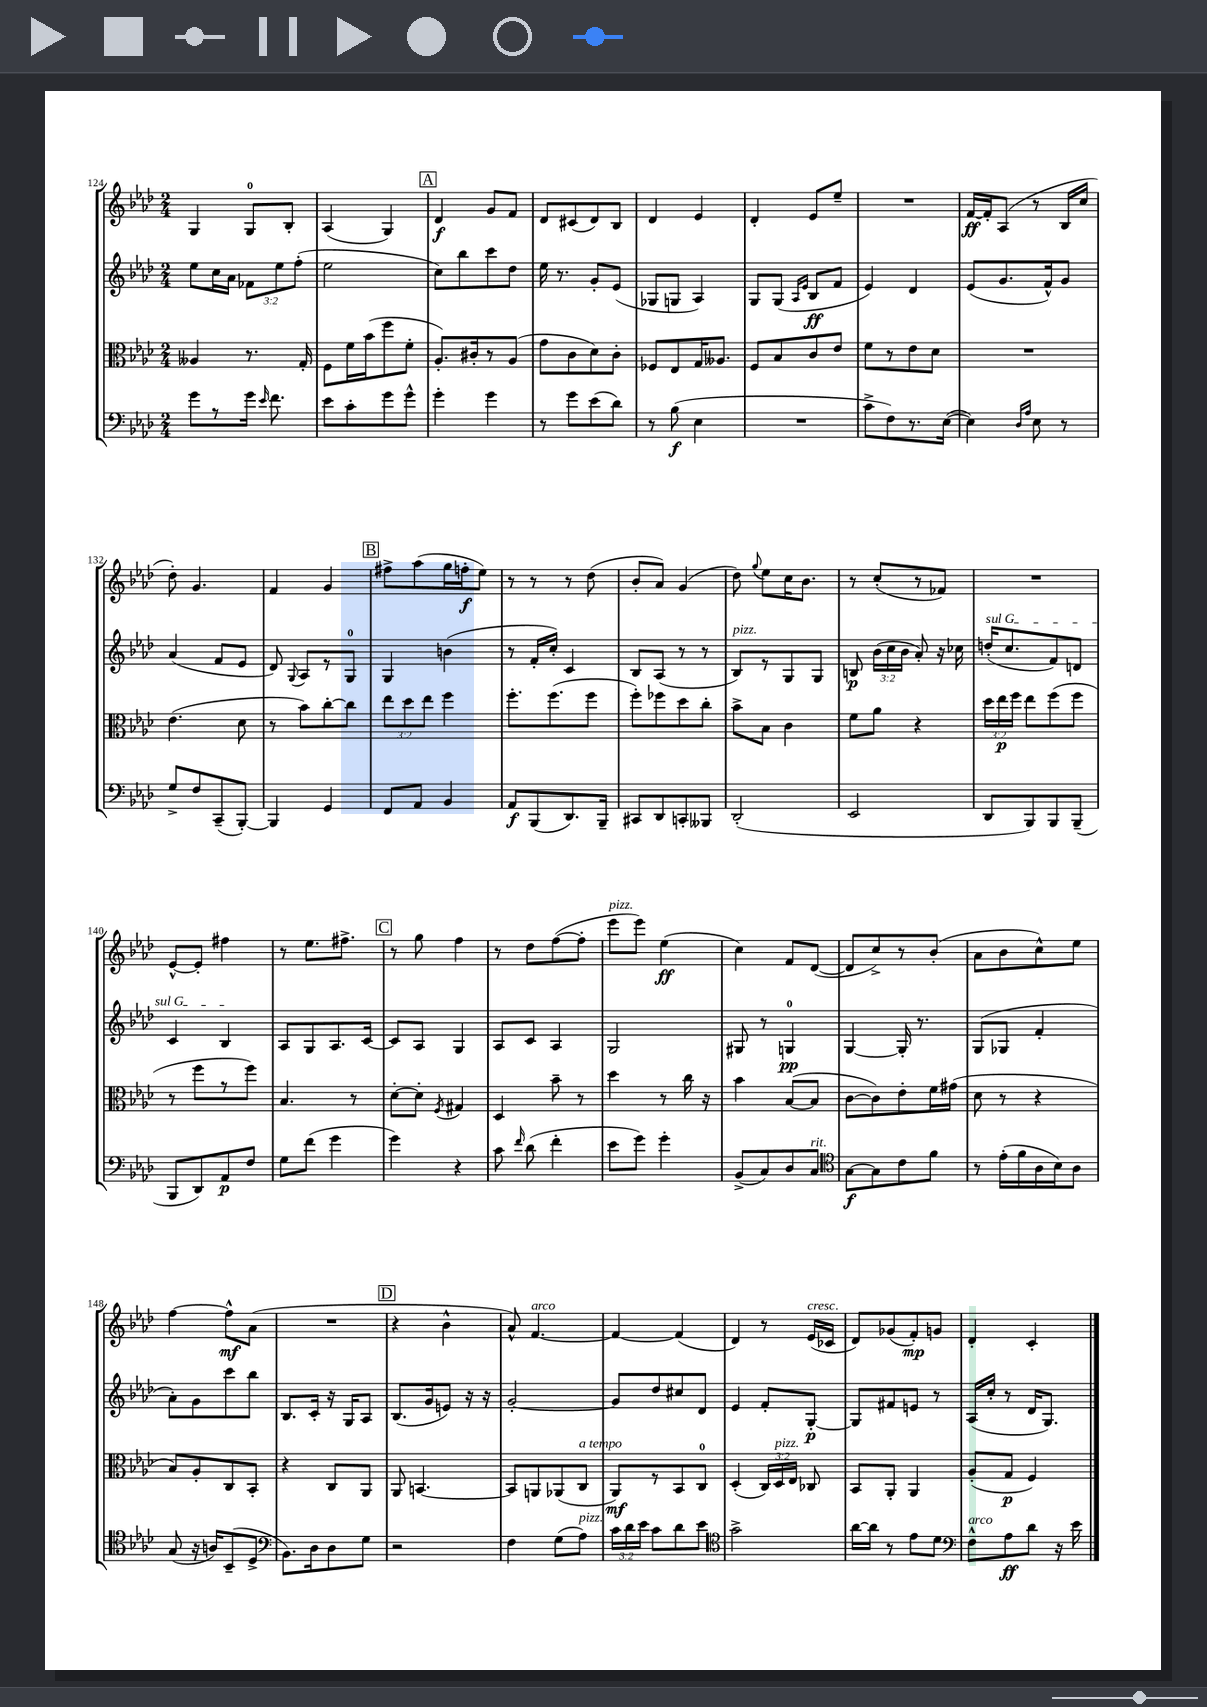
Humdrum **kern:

**kern	**dynam	**kern	**dynam	**kern	**dynam	**kern	**dynam
*part4	*part4	*part3	*part3	*part2	*part2	*part1	*part1
*staff4	*staff4	*staff3	*staff3	*staff2	*staff2	*staff1	*staff1
*clefF4	*	*clefC3	*	*clefG2	*	*clefG2	*
*k[b-e-a-d-]	*	*k[b-e-a-d-]	*	*k[b-e-a-d-]	*	*k[b-e-a-d-]	*
*M2/4	*	*M2/4	*	*M2/4	*	*M2/4	*
=124	=124	=124	=124	=124	=124	=124	=124
8g\L	.	4A--X/	.	8ee-\L	.	4G/	.
8r	.	.	.	16cc\L	.	.	.
.	.	.	.	16a-\JJ	.	.	.
16g\Jk	.	8.r	.	12f-X\L	.	8G/L	.
16qqe-/	.	.	.	.	.	.	.
8.f\	.	.	.	.	.	.	.
.	.	.	.	12ee-\	.	.	.
.	.	.	.	.	.	8B-'/J	.
.	.	.	.	(12ff'\J	.	.	.
.	.	16G'/	.	.	.	.	.
=125	=125	=125	=125	=125	=125	=125	=125
8e-\L	.	8F\L	.	2ee-\	.	(4A-/	.
8c'\	.	16f\L	.	.	.	.	.
.	.	(16b-\J	.	.	.	.	.
8g\	.	8ff\	.	.	.	4G/)	.
8g^^\J	.	8f'\J	.	.	.	.	.
!!LO:REH:place=s1:t=A
=126	=126	=126	=126	=126	=126	=126	=126
4g'\	.	8.A-'/L)	.	8cc\L)	.	4d-/	f
.	.	.	.	8bb-\	.	.	.
.	.	16c#X'/k	.	.	.	.	.
4g\	.	8r	.	8ccc\	.	8g/L	.
.	.	(8A-/J	.	8dd-\J	.	8f/J	.
=127	=127	=127	=127	=127	=127	=127	=127
8r	.	8g\L	.	16ee-\	.	8d-/L	.
.	.	.	.	8.r	.	.	.
8g\L	.	8c\	.	.	.	(8c#X/	.
(8e-\	.	8d-\)	.	8g'/L	.	8d-/)	.
8d-\J)	.	8c'\J	.	(8e-/J	.	8B-/J	.
=128	=128	=128	=128	=128	=128	=128	=128
8r	.	8F-X/L	.	8G-X/L	.	4d-/	.
(8B-\	f	8E-/	.	8Gn/J	.	.	.
4E-\	.	16G/K	.	4A-/)	.	4e-/	.
.	.	8.A--X/J	.	.	.	.	.
=129	=129	=129	=129	=129	=129	=129	=129
2r	.	8F/L	.	8G/L	.	4d-'/	.
.	.	8B-/	.	(8G/J	.	.	.
.	.	.	.	16qqA-/LL	.	.	.
.	.	.	.	16qqe-/JJ	.	.	.
.	.	8c/	.	8B-/L	ff	8e-/L	.
.	.	8e-/J	.	8f/J	.	8ee-~/J	.
=130	=130	=130	=130	=130	=130	=130	=130
8c^\L	.	8f\L	.	4e-/)	.	2r	.
8F\)	.	8r	.	.	.	.	.
8.r	.	8e-\	.	4d-/	.	.	.
.	.	8d-\J	.	.	.	.	.
([16E-\Jk	.	.	.	.	.	.	.
=131	=131	=131	=131	=131	=131	=131	=131
4E-\])	.	2r	.	(8e-/L	.	[16f/LL	ff
.	.	.	.	.	.	16f'/J]	.
.	.	.	.	8.g/	.	(8A-/J	.
16qqD-/LL	.	.	.	.	.	.	.
16qqA-/JJ	.	.	.	.	.	.	.
8E-\	.	.	.	.	.	8r	.
.	.	.	.	16f^^/k)	.	.	.
8r	.	.	.	8g/J	.	16B-/LL	.
.	.	.	.	.	.	16cc/JJ	.
!!LO:LB:g=z
=132	=132	=132	=132	=132	=132	=132	=132
8G^/L	.	(4.e-\	.	(4a-/	.	8dd-'\)	.
8F/	.	.	.	.	.	4.g/	.
(8CC~/	.	.	.	8f/L	.	.	.
[8BBB-'/J)	.	8d-\	.	8e-/J	.	.	.
=133	=133	=133	=133	=133	=133	=133	=133
4BBB-/]	.	8r	.	8d-/)	.	4f/	.
.	.	.	.	8qqG/	.	.	.
.	.	8b-\L)	.	8A-/L	.	.	.
4GG/	.	[8cc'\	.	8r	.	4g/	.
.	.	8cc\J]	.	8G/J	.	.	.
!!LO:REH:place=s1:t=B
=134	=134	=134	=134	=134	=134	=134	=134
8FF/L	.	12ee-\L	.	4G/	.	8ff#X^\L	.
.	.	12dd-\	.	.	.	.	.
8AA-/J	.	.	.	.	.	(8aa-\	.
.	.	12ee-\J	.	.	.	.	.
4BB-/	.	4ff\	.	(4bn\	.	16gg\L	.
.	.	.	.	.	.	16ffn'\J	f
.	.	.	.	.	.	8ee-\J)	.
=135	=135	=135	=135	=135	=135	=135	=135
8AA-/L	f	8.ff'\L	.	8r	.	8r	.
(8BBB-/	.	.	.	16f'/LL	.	8r	.
.	.	(8.ff\	.	16cc'/JJ)	.	.	.
8.DD-/)	.	.	.	4c/	.	8r	.
.	.	8ff\J	.	.	.	(8dd-\	.
16BBB-~/Jk	.	.	.	.	.	.	.
=136	=136	=136	=136	=136	=136	=136	=136
8CC#X/L	.	8ff'\L)	.	8B-/L	.	8b-'/L	.
8DD-/	.	8ff-X\	.	(8A-/J	.	8a-/J)	.
8CCn'/	.	8dd-\	.	8r	.	(4g/	.
8BBB--X/J	.	8cc'\J	.	8r	.	.	.
=137	=137	=137	=137	=137	=137	=137	=137
!	!	!	!	!LO:TX:a:i:t=pizz.	!	!	!
(2DD-'/	.	8b-^\L	.	8B-/L)	.	8dd-\)	.
.	.	.	.	.	.	8qqgg/	.
.	.	8B-\J	.	8r	.	8ee-\L	.
.	.	4c\	.	8G/	.	16cc\K	.
.	.	.	.	.	.	8.b-\J	.
.	.	.	.	8G/J	.	.	.
=138	=138	=138	=138	=138	=138	=138	=138
2EE-/	.	8f\L	.	8Bn/	p	8r	.
.	.	8a-\J	.	(24b-\LL	.	(8cc'/L	.
.	.	.	.	24cc\	.	.	.
.	.	.	.	24b-\JJ	.	.	.
.	.	4r	.	8a-'/)	.	8r	.
.	.	.	.	16r	.	8f-X/J)	.
.	.	.	.	16cc-X\	.	.	.
=139	=139	=139	=139	=139	=139	=139	=139
!	!	!	!	!LO:TX:a:i:t=sul G	!	!	!
8DD-/L	.	24dd-\LL	.	(16ddn'/KL	.	2r	.
.	.	24ee-\	p	.	.	.	.
.	.	.	.	8.cc/	.	.	.
.	.	24ff\JJ	.	.	.	.	.
8BBB-/)	.	8ee-\L	.	.	.	.	.
8BBB-/	.	(8ff\	.	8f/)	.	.	.
(8BBB-~/J	.	8ff\J	.	8dn/J	.	.	.
!!LO:LB:g=z
=140	=140	=140	=140	=140	=140	=140	=140
8BBB-/L	.	8r	.	4c/	.	[8e-^^/L	.
8DD-/)	.	8ff\L	.	.	.	8e-'/J]	.
8AA-/	p	8r	.	4B-/	.	4ff#X\	.
8F/J	.	8ff\J)	.	.	.	.	.
=141	=141	=141	=141	=141	=141	=141	=141
8G\L	.	4.B-/	.	8A-/L	.	8r	.
(8f\J	.	.	.	8G/	.	8.ee-\L	.
4g\	.	.	.	8.A-/	.	.	.
.	.	.	.	.	.	8.ff#X^\J	.
.	.	8r	.	.	.	.	.
.	.	.	.	[16c/Jk	.	.	.
!!LO:REH:place=s1:t=C
=142	=142	=142	=142	=142	=142	=142	=142
4g\)	.	[8d-'\L	.	8c/L]	.	8r	.
.	.	8d-'\J]	.	8A-/J	.	8gg\	.
.	.	8qF/	.	.	.	.	.
4r	.	4G#X/	.	4G/	.	4ff\	.
=143	=143	=143	=143	=143	=143	=143	=143
8c\	.	4D-/	.	8A-/L	.	8r	.
16qqf/	.	.	.	.	.	.	.
(8d-\	.	.	.	8c/J	.	8dd-\L	.
4f'\	.	8b-~\	.	4A-/	.	([8ff\	.
.	.	8r	.	.	.	8ff'\J]	.
=144	=144	=144	=144	=144	=144	=144	=144
!	!	!	!	!	!	!LO:TX:a:i:t=pizz.	!
8e-\L	.	4dd-\	.	2G/	.	8eee-\L	.
8g\J)	.	.	.	.	.	8eee-\J)	.
4g'\	.	8r	.	.	.	(4ee-\	ff
.	.	16cc\	.	.	.	.	.
.	.	16r	.	.	.	.	.
=145	=145	=145	=145	=145	=145	=145	=145
(8BB-^/L	.	4b-\	.	8G#X/	.	4cc\)	.
8C/)	.	.	.	8r	.	.	.
8D-/	.	([8B-/L	.	4Gn/	pp	8f/L	.
!LO:TX:a:i:t=rit.	!	!	!	!	!	!	!
8C/J	.	8B-/J]	.	.	.	([8d-/J	.
=146	=146	=146	=146	=146	=146	=146	=146
*clefC4	*	*	*	*	*	*	*
[8G\L	f	[8c\L	.	[4G/	.	8d-/L]	.
8G\]	.	8c\])	.	.	.	8cc^/)	.
8c\	.	8e-'\	.	16G'/]	.	8r	.
.	.	.	.	8.r	.	.	.
8f\J	.	16f\L	.	.	.	(8b-'/J	.
.	.	(16g#X\JJ	.	.	.	.	.
=147	=147	=147	=147	=147	=147	=147	=147
8r	.	8d-\	.	(8G/L	.	8a-\L	.
(16e-'\LL	.	8r	.	8G-X/J	.	8b-\	.
16f\	.	.	.	.	.	.	.
16A-\	.	4r	.	4f'/	.	8cc^^\)	.
16B-\J)	.	.	.	.	.	.	.
8A-\J	.	.	.	.	.	8ee-\J	.
!!LO:LB:g=z
=148	=148	=148	=148	=148	=148	=148	=148
(8G/	.	8B-/L)	.	8a-'\L)	.	[4ff\	.
16r	.	8A-'/	.	8g\	.	.	.
16An/KL)	.	.	.	.	.	.	.
(8BB-~/	.	8C/	.	8ccc\	.	8ff^^\L]	mf
8D-^/J	.	8BB-'/J	.	8bb-\J	.	(8a-\J	.
=149	=149	=149	=149	=149	=149	=149	=149
*clefF4	*	*	*	*	*	*	*
8.BB-\L)	.	4r	.	8.B-/L	.	2r	.
16D-\k	.	.	.	16c'/Jk	.	.	.
8D-\	.	8C/L	.	16r	.	.	.
.	.	.	.	16G/KL	.	.	.
8G\J	.	8AA-/J	.	8A-/J	.	.	.
!!LO:REH:place=s1:t=D
=150	=150	=150	=150	=150	=150	=150	=150
2r	.	8AA-/	.	(8.B-/L	.	4r	.
.	.	[4.BBn/	.	.	.	.	.
.	.	.	.	16g/k	.	.	.
.	.	.	.	8en/J)	.	4b-^^\	.
.	.	.	.	16r	.	.	.
.	.	.	.	16r	.	.	.
=151	=151	=151	=151	=151	=151	=151	=151
4F\	.	8BB/L]	.	[2g'/	.	8a-^^/)	.
!	!	!	!	!	!	!LO:TX:a:i:t=arco	!
.	.	8AAn/	.	.	.	[4.f/	.
(8G\L	.	(8AA-X/	.	.	.	.	.
!	!	!LO:TX:a:i:t=a tempo	!	!	!	!	!
!LO:TX:a:i:t=pizz.	!	!	!	!	!	!	!
8A-\J)	.	8C/J	.	.	.	.	.
=152	=152	=152	=152	=152	=152	=152	=152
24c\LL	.	8AA-/L)	mf	8g/L]	.	4f/_	.
24d-\	.	.	.	.	.	.	.
24e-\JJ	.	.	.	.	.	.	.
8c\L	.	8r	.	8dd-/	.	.	.
8d-\	.	8BB-/	.	8cc#X/	.	(4f/]	.
8e-\J	.	8C/J	.	8d-/J	.	.	.
=153	=153	=153	=153	=153	=153	=153	=153
*clefC4	*	*	*	*	*	*	*
2g^\	.	(4D-'/	.	4e-/	.	4d-/)	.
.	.	24C/LL)	.	8f'/L	.	8r	.
!	!	!LO:TX:a:i:t=pizz.	!	!	!	!	!
.	.	24D-/	.	.	.	.	.
.	.	24E-/JJ	.	.	.	.	.
!	!	!	!	!	!	!LO:TX:a:i:t=cresc.	!
.	.	8C-X/	.	[8G'/J	p	(16e-/LL	.
.	.	.	.	.	.	16c-X/JJ	.
=154	=154	=154	=154	=154	=154	=154	=154
[16a-\LL	.	8BB-/L	.	8G/L]	.	8d-/L)	.
16a-\JJ]	.	.	.	.	.	.	.
8r	.	8AA-'/J	.	8f#X/	.	(8g-X/	.
8e-\L	.	4AA-/	.	8en/J	.	8f'/)	mp
8d-\J	.	.	.	8r	.	8gn/J	.
=155	=155	=155	=155	=155	=155	=155	=155
*clefF4	*	*	*	*	*	*	*
!LO:TX:a:i:t=arco	!	!	!	!	!	!	!
8F^^\L	.	(8A-'/L	.	(16A-/LL	.	4d-'/	.
.	.	.	.	16cc'/JJ	.	.	.
8A-\	ff	8G/J	p	8r	.	.	.
8d-\J	.	4F/)	.	16d-/KL	.	4c'/	.
.	.	.	.	8.G/J)	.	.	.
16r	.	.	.	.	.	.	.
16e-\	.	.	.	.	.	.	.
==	==	==	==	==	==	==	==
*-	*-	*-	*-	*-	*-	*-	*-
